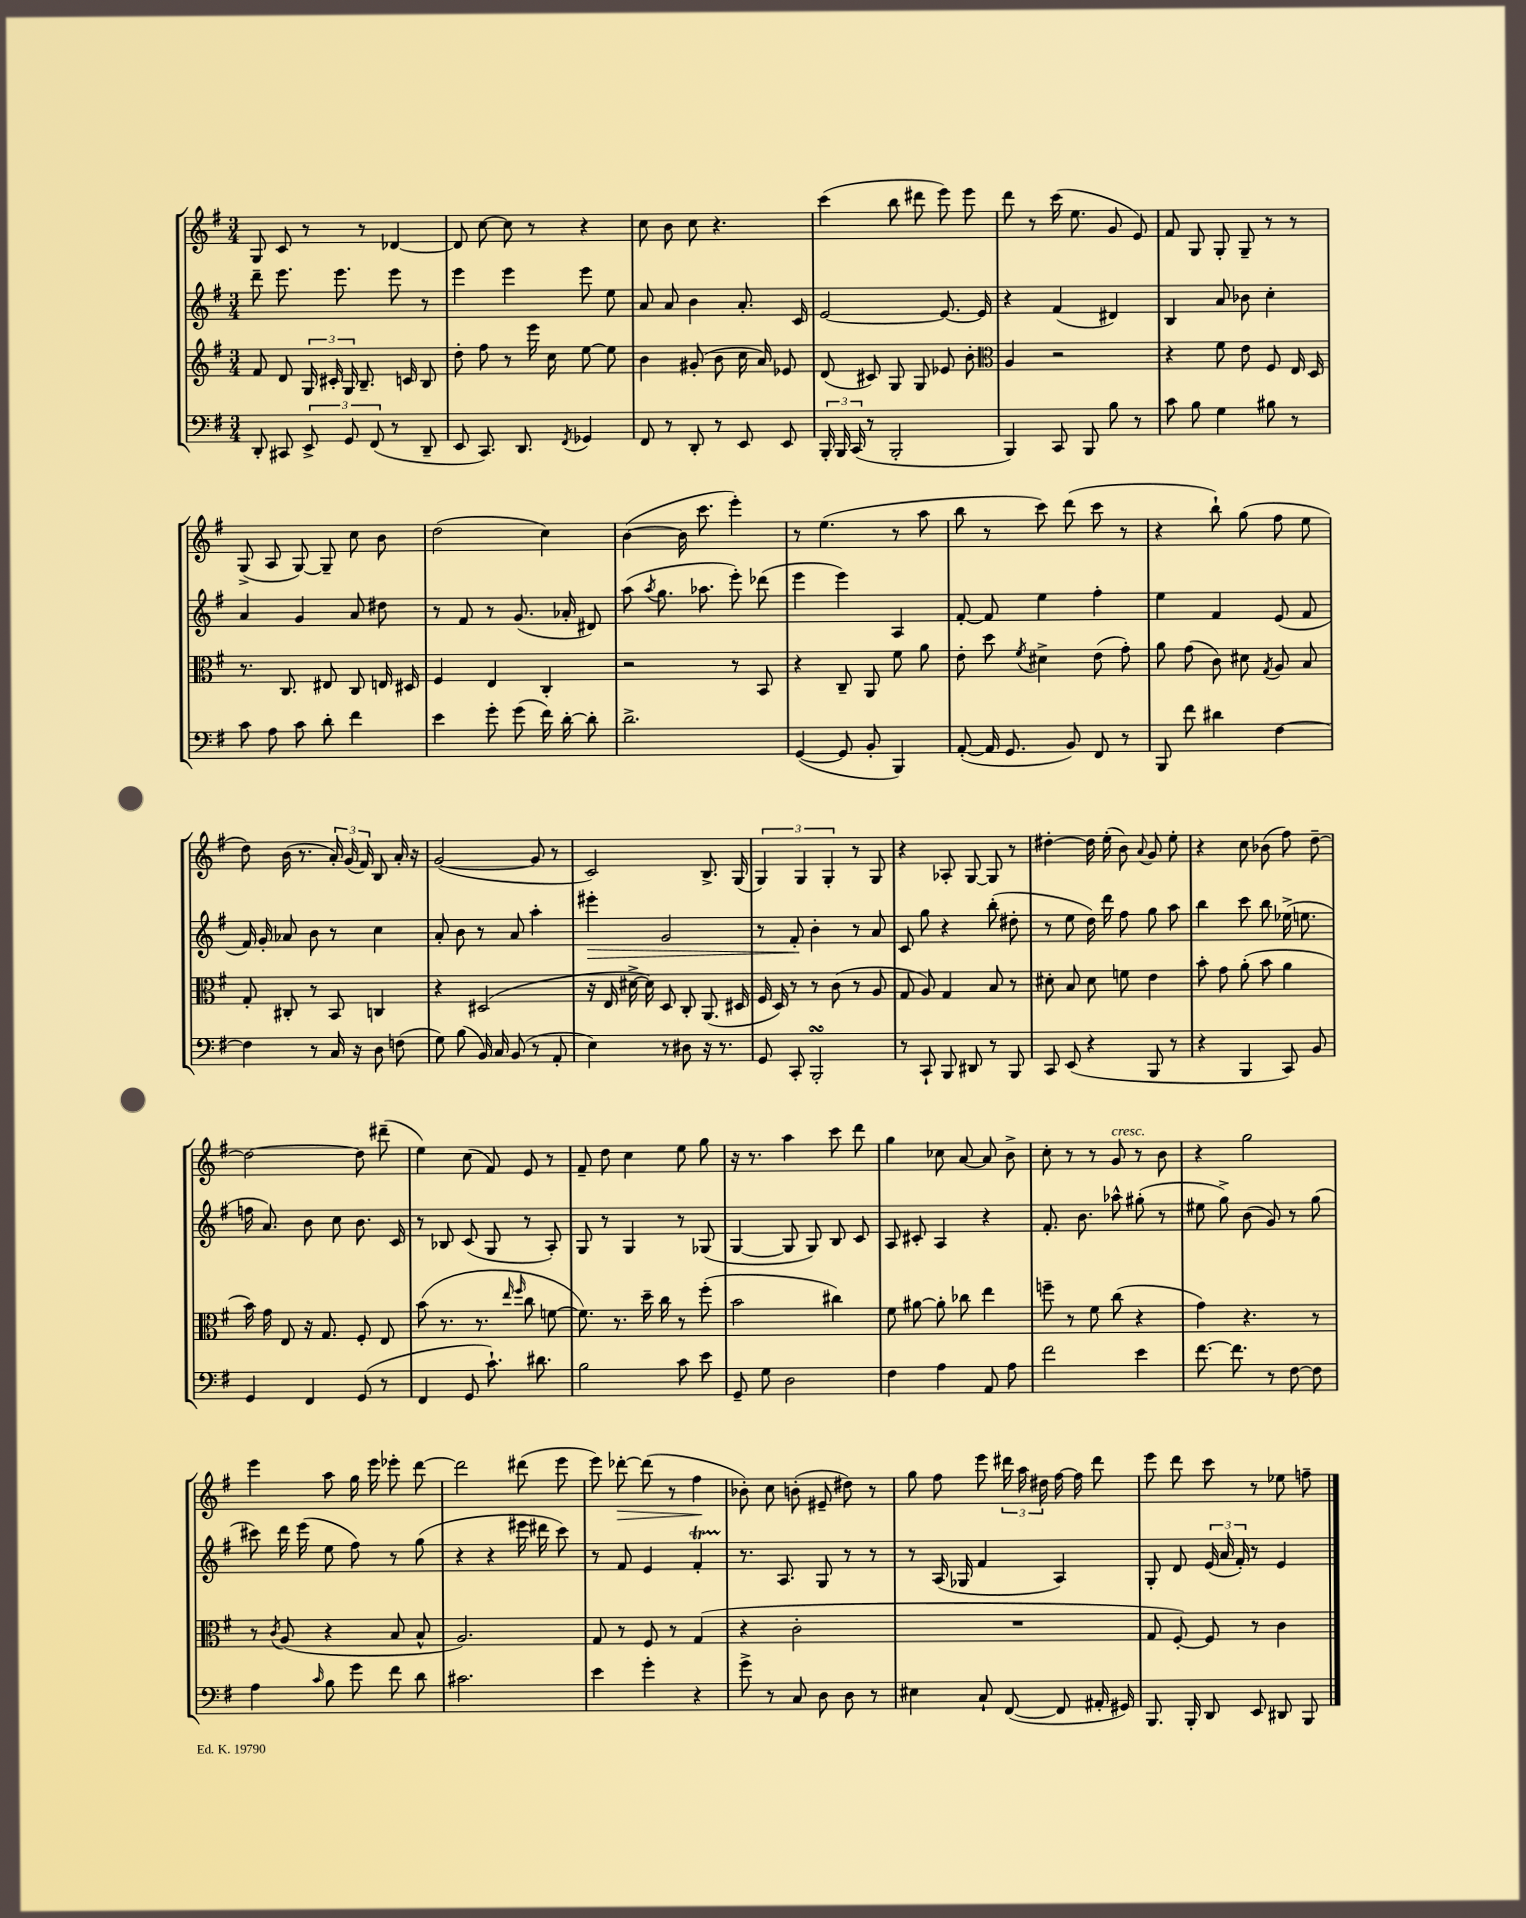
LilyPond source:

<<
\new StaffGroup <<
\new Staff = "s0" {
    \clef treble \key g \major \numericTimeSignature \time 3/4
    \autoBeamOff g8 c'8 r8 r8 des'4~ |
    des'8 c''8~ c''8 r8 r4 |
    c''8 b'8 c''8 r4. |
    c'''4( b''8 dis'''8 e'''8) e'''8 |
    d'''8 r8 c'''16( e''8. g'8 e'8) |
    fis'8 g8 g8-. g8-- r8 r8 |
    g8->( a8 g8~) g8-- c''8 b'8 |
    d''2( c''4) |
    b'4~( b'16 c'''8. e'''4-.) |
    r8 e''4.( r8 a''8 |
    b''8 r8 c'''8) d'''8( c'''8 r8 |
    r4 b''8-!) g''8( fis''8 e''8 |
    d''8) b'16( r8. \tuplet 3/2 { a'16-.) g'16( fis'16) } b8 a'16-. r16 |
    g'2~( g'8 r8 |
    c'2) b8.-> g16( |
    \tuplet 3/2 { g4) g4 g4-. } r8 g8 |
    r4 aes8-. g8~ g8 r8 |
    dis''4~-. dis''16 e''16-.( b'8) \appoggiatura { a'8 } g'8 e''8-. |
    r4 c''8 bes'8( fis''8) d''8~-- |
    d''2~ d''8 dis'''8--( |
    e''4) c''8( fis'8) e'8 r8 |
    fis'8-- d''8 c''4 e''8 g''8 |
    r16 r8. a''4 c'''8 d'''8 |
    g''4 ces''8 a'8~ a'8 b'8-> |
    c''8-. r8 r8 g'8^\markup { \italic "cresc." } r8 b'8 |
    r4 g''2 |
    e'''4 a''8 g''16 e'''16 ees'''8-. d'''8~ |
    d'''2 dis'''8( e'''8 |
    e'''8) des'''8~-.\> des'''8( r8 fis''4\! |
    bes'8-.) c''8 b'8-.( eis'8-- dis''8) r8 |
    g''8 fis''8 e'''8 \tuplet 3/2 { dis'''16 a''16 dis''16 } fis''16~ fis''16 dis'''8 |
    e'''8 d'''8 c'''8 r8 ees''8 f''8-- \bar "|." |
}
\new Staff = "s1" {
    \clef treble \key g \major \numericTimeSignature \time 3/4
    \autoBeamOff d'''8-- e'''8. e'''8. e'''8 r8 |
    e'''4 e'''4 e'''8 e''8 |
    a'8 a'8 b'4 a'8.-. c'16 |
    e'2~ e'8.~ e'16 |
    r4 fis'4( dis'4) |
    b4 a'8 bes'8 c''4-. |
    a'4 g'4 a'8 dis''8 |
    r8 fis'8 r8 g'8.( aes'16-. dis'8) |
    a''8( \acciaccatura { a''8 } g''8. aes''8. e'''8-.) des'''8( |
    e'''4 e'''4) a4 |
    fis'8~-. fis'8 e''4 fis''4-. |
    e''4 fis'4 e'8( fis'8 |
    fis'16) g'16-. aes'8 b'8 r8 c''4 |
    a'8-. b'8 r8 a'8 a''4-. |
    eis'''4-.\> g'2 |
    r8 fis'8-.\! b'4-. r8 a'8 |
    c'8 g''8 r4 b''8-.( dis''8-. |
    r8 e''8 d''16) d'''16 fis''8 g''8 a''8 |
    b''4 c'''8 b''8 ees''16->( e''8. |
    f''16 a'8.) b'8 c''8 b'8. c'16 |
    r8 bes8 c'8( g8 r8 a8-.) |
    g8 r8 g4 r8 ges8( |
    g4~ g8 g8) b8 c'8 |
    a8 cis'8-. a4 r4 |
    fis'8.-. b'8. aes''8-^ gis''8-.( r8 |
    eis''8 g''8->) b'8( g'8) r8 g''8( |
    cis'''8) d'''16 e'''16( e''8 fis''8) r8 g''8( |
    r4 r4 eis'''16 dis'''16 c'''8) |
    r8 fis'8 e'4 fis'4-.\startTrillSpan |
    r8.\stopTrillSpan a8. g8 r8 r8 |
    r8 a16( ges16 fis'4 a4) |
    g8-. d'8 \tuplet 3/2 { e'16( a'16 fis'16-.) } r8 e'4 \bar "|." |
}
\new Staff = "s2" {
    \clef treble \key g \major \numericTimeSignature \time 3/4
    \autoBeamOff fis'8 d'8 \tuplet 3/2 { g16 cis'16-. g16 } b8.-- c'16 b8 |
    d''8-. fis''8 r8 e'''16 c''16 e''8~ e''8 |
    b'4 gis'8-.( b'8 c''16 a'16) ees'8 |
    d'8( cis'8) g8 g8 ees'8 b'8-. |
    \clef alto a4 r2 |
    r4 fis'8 e'8 fis8 e16 d16 |
    r8. c8. eis8 c8 e16 dis16 |
    fis4 e4 c4-. |
    r2 r8 b,8 |
    r4 c8-- a,8 fis'8 a'8 |
    e'8-. d''8 \acciaccatura { fis'8 } dis'4-> e'8( g'8-.) |
    a'8 g'8( c'8) dis'8 \acciaccatura { g8 } a8 b8 |
    g8-. cis8-. r8 b,8 c4 |
    r4 dis2( |
    r16 e16 dis'16~-> dis'16) d8 c8-. a,8.( dis16 |
    fis16 d16) r8 r8 c'8( r8 a8 |
    g8 a8) g4 b8 r8 |
    dis'8-. b8 dis'8 f'8 e'4 |
    b'8-. g'8 a'8-.( b'8 a'4 |
    b'16) g'16 e8 r16 g8. fis8-. e8 |
    b'8( r8. r8. \grace { e''16 fis''16 } c''8 f'8~ |
    f'8.) r8. d''16-- c''16 r8 fis''8-.( |
    b'2 cis''4) |
    fis'8 ais'8~ ais'8-. ces''8 e''4 |
    f''8-- r8 fis'8 c''8( r4 |
    g'4) r4. r8 |
    r8 \acciaccatura { c'8 } a8( r4 b8 b8-^ |
    a2.) |
    g8 r8 fis8 r8 g4( |
    r4 c'2-. |
    R2. |
    g8 fis8~-.) fis8 r8 c'4 \bar "|." |
}
\new Staff = "s3" {
    \clef bass \key g \major \numericTimeSignature \time 3/4
    \autoBeamOff d,8-. cis,8 \tuplet 3/2 { e,8-> g,8 fis,8( } r8 d,8-- |
    e,8 c,8.) d,8. \acciaccatura { fis,8 } ges,4 |
    fis,8 r8 d,8-. r8 e,8 e,8 |
    \tuplet 3/2 { b,,16-. b,,16 c,16( } r8 b,,2-. |
    b,,4) c,8 b,,8 b8 r8 |
    c'8 b8 g4 bis8 r8 |
    c'8 a8 c'8 d'8-. fis'4 |
    e'4 g'8-. g'8( fis'16) d'16~-. d'8-. |
    d'2.-> |
    g,4~( g,8 b,8-. b,,4) |
    a,8~-.( a,16 g,8. b,8) fis,8 r8 |
    b,,8 fis'8 dis'4 fis4~ |
    fis4 r8 c16 r16 d8 f8( |
    g8) b8( b,16) c16 b,8( r8 a,8-. |
    e4) r8 dis8 r16 r8. |
    g,8 c,8-. b,,2-.\turn |
    r8 c,8-! b,,8 dis,8 r8 b,,8 |
    c,8 e,8( r4 b,,8 r8 |
    r4 b,,4 c,8) b,8 |
    g,4 fis,4 g,8( r8 |
    fis,4 g,8 c'8.-!) dis'8. |
    b2 c'8 e'8 |
    g,8-- g8 d2 |
    fis4 a4 a,8 a8 |
    fis'2 e'4 |
    fis'8.~ fis'8. r8 fis8~ fis8 |
    a4 \grace { c'16 } b8 g'8 fis'8 d'8 |
    cis'2. |
    e'4 g'4-. r4 |
    g'8-> r8 c8 d8 d8 r8 |
    eis4 c8-! fis,8~( fis,8 ais,16-. gis,16) |
    b,,8. b,,16-. d,8 e,8 dis,8 b,,8 \bar "|." |
}
>>
>>
\layout { \context { \Score \remove "Bar_number_engraver" } }
